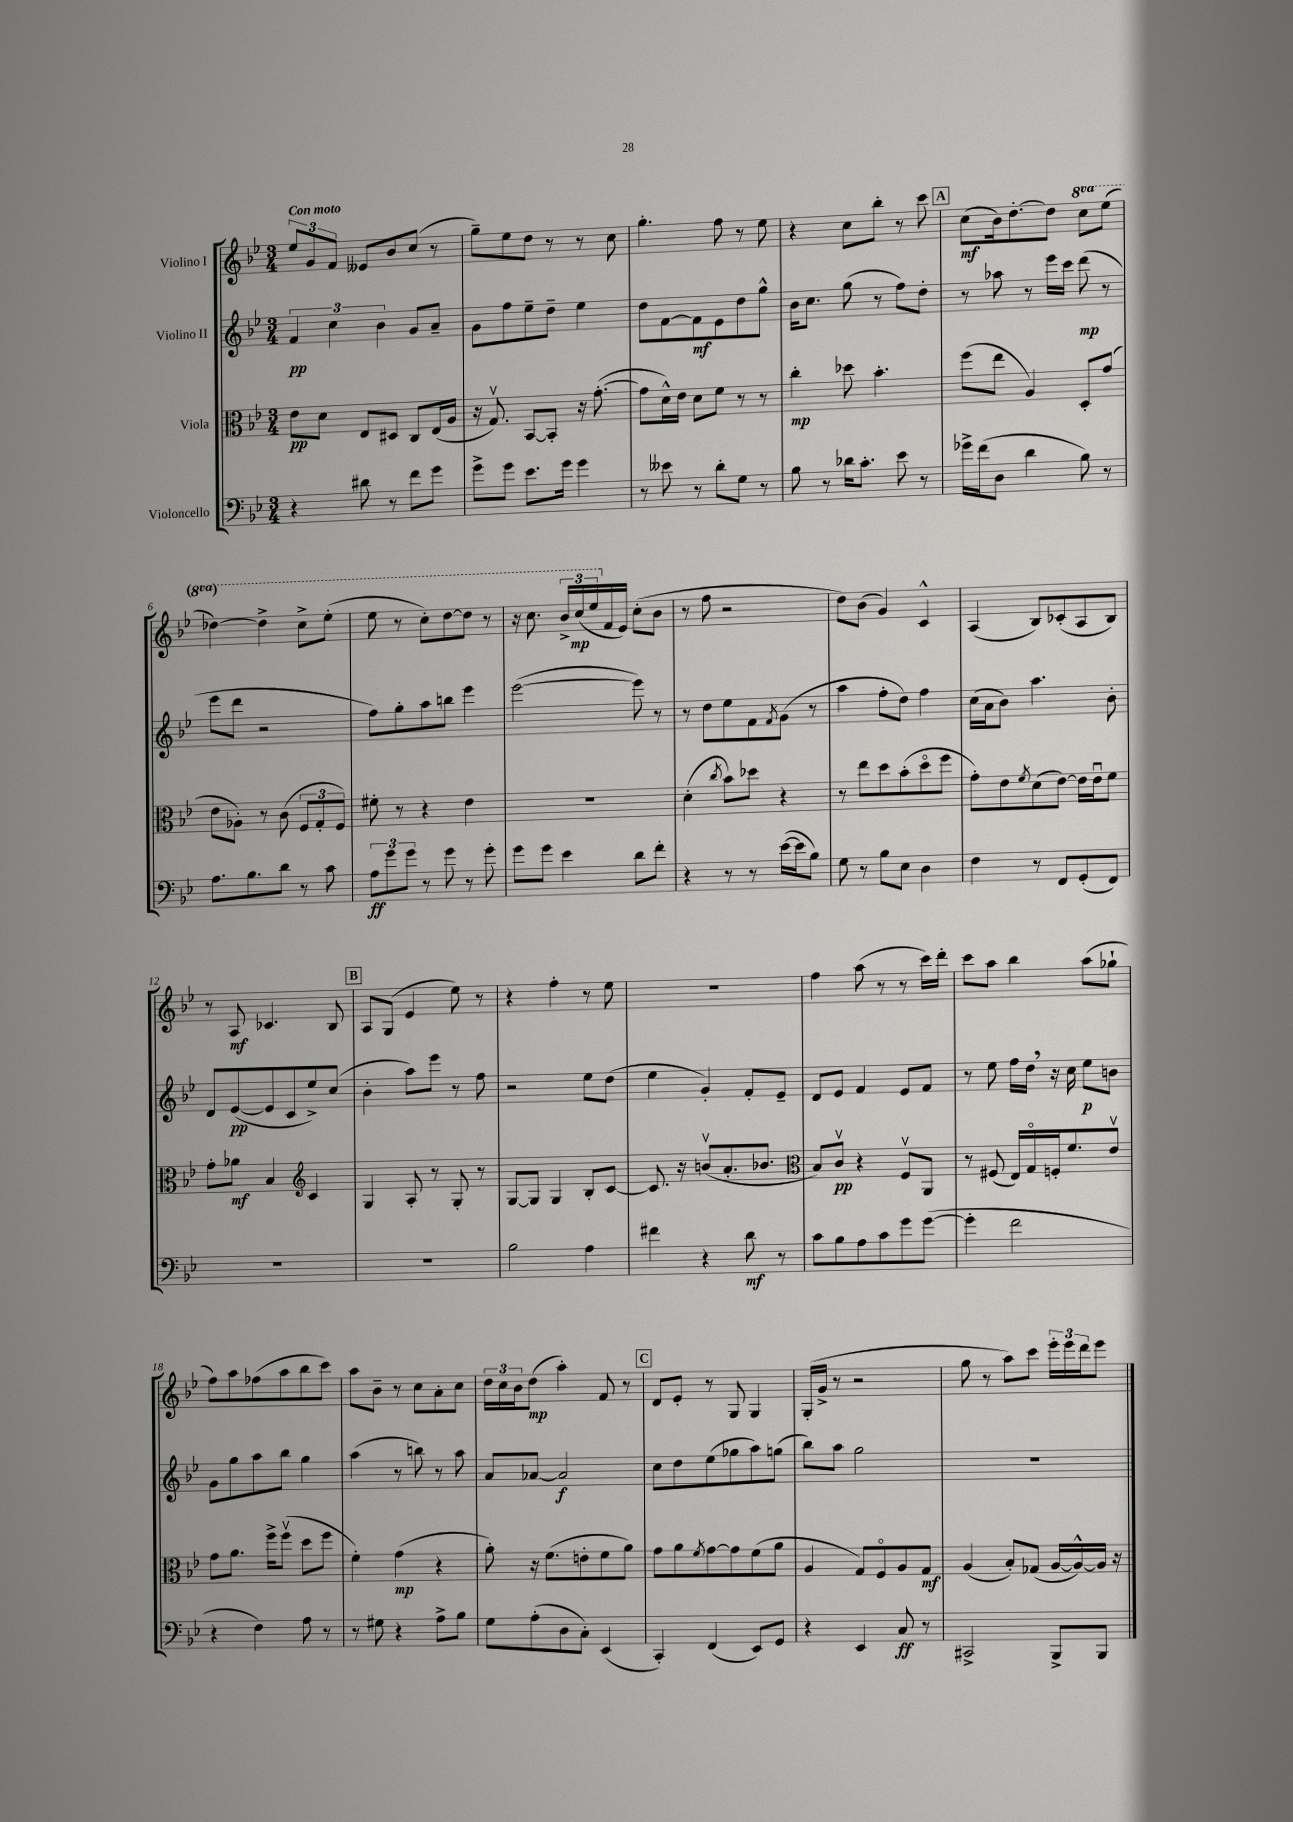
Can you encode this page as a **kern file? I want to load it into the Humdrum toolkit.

**kern	**kern	**kern	**kern
*staff4	*staff3	*staff2	*staff1
*clefF4	*clefC3	*clefG2	*clefG2
*k[b-e-]	*k[b-e-]	*k[b-e-]	*k[b-e-]
*M3/4	*M3/4	*M3/4	*M3/4
4r	8e-	6f	12ee-
.	.	.	12g
.	8d	.	.
.	.	6cc	12f
8d#	8E-	.	8e--
.	.	6b-	.
8r	8D#	.	8b-
8f	8C	8g	(8cc
8g	(16E-	8a~	8r
.	16A	.	.
=	=	=	=
8g^	16r	8g	8gg~)
.	8.Gv)	.	.
8g	.	8ff	8ee-
8.e-	[8BB-	8ee-~	8dd
.	8BB-']	8dd~	8r
16g	.	.	.
4g	16r	4ee-	8r
.	([8.g'	.	.
.	.	.	8cc
=	=	=	=
8r	8g]	8dd	4.gg'
8e--	16d^^)	[8f	.
.	16e-	.	.
8r	8d	8f]	.
8d'	8f	8e-	8ff
8G	8r	8dd	8r
8r	8r	8gg^^	8ee-
=	=	=	=
8B-	4cc'	16b-	4r
.	.	8.cc	.
8r	.	.	.
16d-	8dd-	(8gg	8cc
8.c'	.	.	.
.	4.b-'	8r	8bb-'
8e-	.	8ff)	8r
8r	.	8dd'	8ccc
=	=	=	=
16g-^	(8ff	8r	(8cc
(16f	.	.	.
8D	8ee-	8aa-	16b-)
.	.	.	[8.dd'
4d	4A)	8r	.
.	.	16eee-	8dd]
.	.	16ccc	.
8B-)	8D'	(8ddd	8ccc
8r	(8g	8r	(8eee-
=	=	=	=
8.A	8e-	8eee-	[4ddd-)
.	8A-')	8ddd	.
8.B-	.	.	.
.	8r	2r	4ddd-^]
8d	(8c	.	.
8r	12F	.	8ccc^
.	12G'	.	.
8c	.	.	(8eee-'
.	12F)	.	.
=	=	=	=
12A	8f#'	8ff)	8eee-
12g	.	.	.
.	8r	8gg'	8r
12g	.	.	.
8r	4r	8aa	8ccc')
8g	.	8bb	[8ddd
8r	4e-	4eee-	8ddd]
8g'	.	.	8r
=	=	=	=
8g	2.r	([2eee-	16r
.	.	.	8.ccc
8g	.	.	.
4e-	.	.	24bb-^
.	.	.	(24ccc
.	.	.	24eee-
.	.	.	16f
.	.	.	16e-)
8d	.	8eee-])	(8cc'
8f'	.	8r	8b-
=	=	=	=
4r	(4d'	8r	8r
.	.	8dd	8ff
.	8qcc	.	.
8r	8b-)	8ee-	2r
8r	8dd-	8f	.
.	.	8qf	.
([16e-	4r	(8g	.
16e-]	.	.	.
8B-)	.	8r	.
=	=	=	=
8G	8r	4aa	8dd)
8r	8ee-	.	(8b-
8B-	8dd	8ff'	4g)
8E-	(8b-'	8dd)	.
4D	8ddo	4ff	4c^^
.	8ff	.	.
=	=	=	=
4F	8g')	(16cc	(4A
.	.	16a	.
.	8e-	8b-)	.
.	8qf	.	.
8r	(8d	4.aa	8B-)
8FF	[8e-)	.	(8c-'
(8GG'	16e-]	.	8A
.	16e-u	.	.
8FF)	8f	8b-'	8B-)
=	=	=	=
2.r	8g'	8d	8r
.	8a-	([8e-	8A
.	4B-	8e-]	4.c-
.	.	8c	.
*	*clefG2	*	*
.	4c	8ee-^)	.
.	.	(8cc	8B-
=	=	=	=
2.r	4G	4b-'	8A
.	.	.	(8G
.	8A'	8aa)	4e-
.	8r	8eee-	.
.	8G'	8r	8ee-)
.	8r	8ff	8r
=	=	=	=
2B-	[8G	2r	4r
.	8G]	.	.
.	4G	.	4ff'
4A	8B-'	8ee-	8r
.	[8c	(8dd	8ee-
=	=	=	=
4f#	8.c]	4ee-	2.r
.	16r	.	.
4r	(8bv	4g')	.
.	8.a'	.	.
8d	.	8f'	.
.	8.b-	.	.
8r	.	8e-~	.
=	=	=	=
*	*clefC3	*	*
8c	8B-)	8d	4ff
8B-	8cv	8e-	.
8A	4r	4f	(8aa
8c	.	.	8r
8g	8Fv	8e-	8r
([8g	8AA	8f	16ccc)
.	.	.	16ddd'
=	=	=	=
4g']	8r	8r	8ccc
.	(8F#	8ee-	8aa
2f	16E-)	16ff	4bb-
.	16Go	16dd	.
.	16F'	16r	.
.	8.f	16cc	.
.	.	8ee-	(8aa
.	8e-v	8b	8gg-`
=	=	=	=
4r	8g	8g	8ff)
.	8.a	8gg	8aa
4F)	.	8aa	(8ff-
.	16ff^	.	.
.	(8ffv	8bb-	8aa
8A	8dd	4gg	8bb-
8r	8ff	.	8ccc)
=	=	=	=
8r	4f')	(4aa	8aa
8G#	.	.	8b-~
4r	(4g	8r	8r
.	.	8bb)	8cc
8A^	4r	8r	8a'
8B-	.	8aa	8cc
=	=	=	=
8G	8a')	8a	24dd
.	.	.	24cc
.	.	.	24b-
(8A'	16r	[8a-	(8dd
.	(8.f	.	.
8D	.	2a-]	4aa')
8C')	8e'	.	.
(4EE-	8f	.	8f
.	8a)	.	8r
=	=	=	=
4CC')	8g	8cc	8d
.	8a	8dd	8e-'
.	8qf	.	.
(4FF	[8g	(8ee-	8r
.	8g]	8gg-	8G
8EE-)	(8f	8aa)	4G
8GG	8a	(8gg	.
=	=	=	=
4r	4A	8bb-)	(16G'
.	.	.	16g^
.	.	8aa	8r
4EE-	8G)	2gg	2r
.	8Fo	.	.
8C	8A	.	.
8r	8G	.	.
=	=	=	=
2CC#^	(4A	2.r	8gg
.	.	.	8r
.	8B-')	.	8aa)
.	(8G-	.	8ccc
8BBB-^	[16A	.	24eee-'
.	.	.	24eee-
.	16A^^_)	.	.
.	.	.	24ddd
8BBB-	16A]	.	8eee-
.	16r	.	.
==	==	==	==
*-	*-	*-	*-
